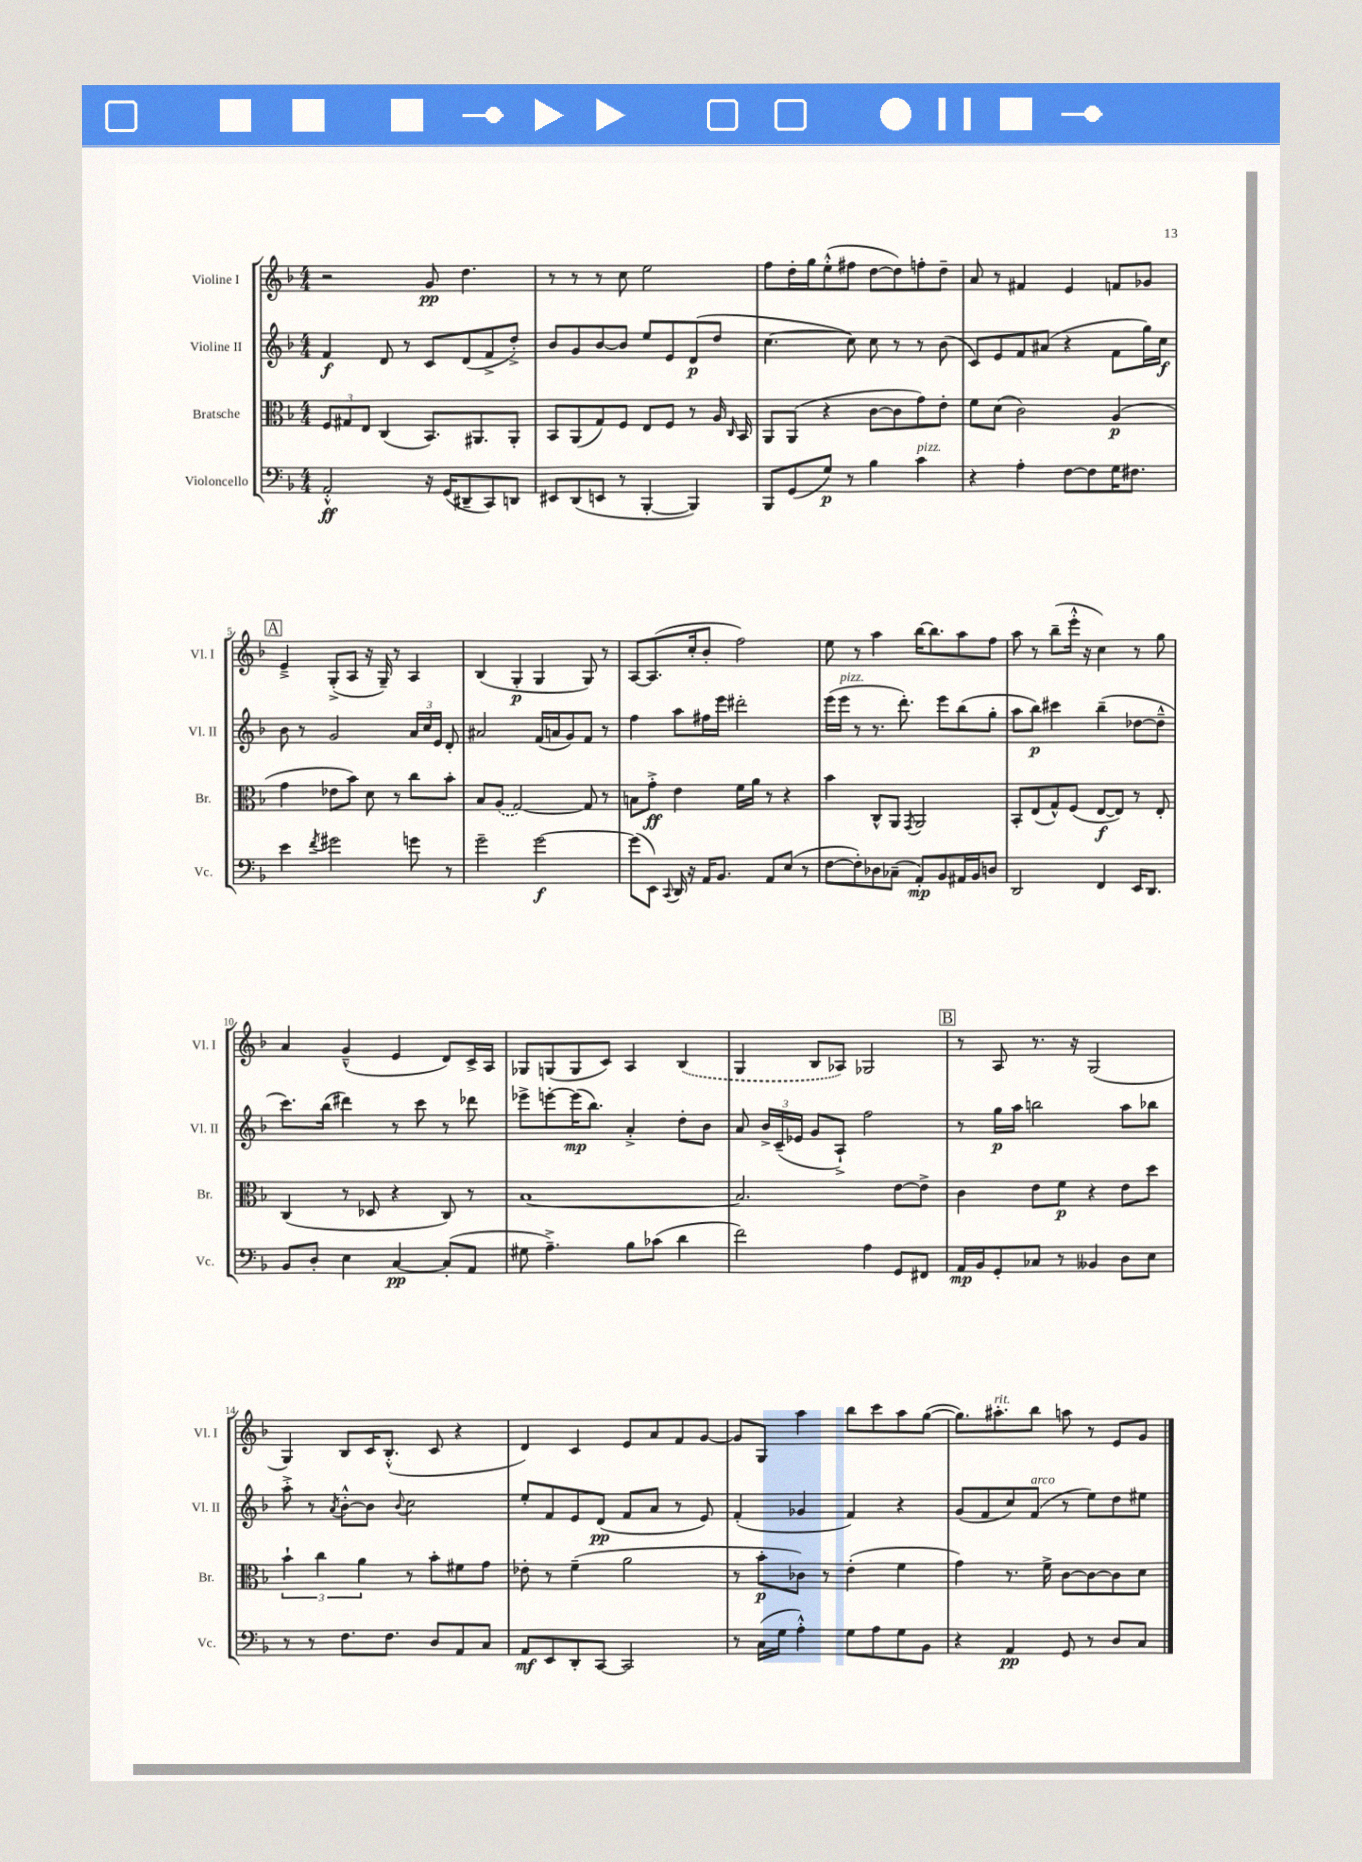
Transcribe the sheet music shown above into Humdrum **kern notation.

**kern	**dynam	**kern	**dynam	**kern	**dynam	**kern	**dynam
*part4	*part4	*part3	*part3	*part2	*part2	*part1	*part1
*staff4	*staff4	*staff3	*staff3	*staff2	*staff2	*staff1	*staff1
*I"Violoncello	*	*I"Bratsche	*	*I"Violine II	*	*I"Violine I	*
*I'Vc.	*	*I'Br.	*	*I'Vl. II	*	*I'Vl. I	*
*clefF4	*	*clefC3	*	*clefG2	*	*clefG2	*
*k[b-]	*	*k[b-]	*	*k[b-]	*	*k[b-]	*
*M4/4	*	*M4/4	*	*M4/4	*	*M4/4	*
=1	=1	=1	=1	=1	=1	=1	=1
2AA'^^/	ff	12F/L	.	4f/	f	2r	.
.	.	12G#X/	.	.	.	.	.
.	.	12E/J	.	.	.	.	.
.	.	(4C/	.	8d/	.	.	.
.	.	.	.	8r	.	.	.
16r	.	8.BB-/L)	.	8c/L	.	8g/	pp
(16GG/KL	.	.	.	.	.	.	.
8DD#X~/	.	.	.	(8d/	.	4.dd\	.
.	.	8.AA#X/	.	.	.	.	.
8CC/)	.	.	.	8f^/	.	.	.
8DDn/J	.	8AA#'/J	.	8dd'^/J)	.	.	.
=2	=2	=2	=2	=2	=2	=2	=2
8EE#X/L	.	8BB-/L	.	8b-/L	.	8r	.
(8DD/	.	(8AA/	.	8g/	.	8r	.
8EEn/J	.	8G/)	.	[8b-/	.	8r	.
8r	.	8F/J	.	8b-/J]	.	8cc\	.
[4BBB-'/	.	8E/L	.	8ee/L	.	2ee\	.
.	.	8F/J	.	8e/	.	.	.
4BBB-/])	.	8r	.	(8d/	p	.	.
.	.	16A/	.	8dd/J	.	.	.
.	.	16qqC/	.	.	.	.	.
.	.	16BB-/	.	.	.	.	.
=3	=3	=3	=3	=3	=3	=3	=3
8BBB-/L	.	8AA/L	.	[4.cc\	.	8ff\L	.
(8GG/	.	(8AA/J	.	.	.	16dd'\L	.
.	.	.	.	.	.	16gg\J	.
8G/J)	p	4r	.	.	.	(8ee'^^\	.
8r	.	.	.	8cc\])	.	8ff#X\J	.
4B-\	.	[8c\L	.	8cc\	.	[8dd\L	.
.	.	8c\]	.	8r	.	8dd\])	.
!LO:TX:a:i:t=pizz.	!	!	!	!	!	!	!
4c\	.	8g\)	.	8r	.	8ffn'\	.
.	.	8e'\J	.	(8b-\	.	8dd~\J	.
=4	=4	=4	=4	=4	=4	=4	=4
4r	.	8f\L	.	8c/L)	.	8a/	.
.	.	(8d\J	.	8e/	.	8r	.
4A'\	.	2c\)	.	8f/	.	4f#X/	.
.	.	.	.	(8a#X/J	.	.	.
[8F\L	.	.	.	4r	.	4e/	.
8F\]	.	.	.	.	.	.	.
16G\K	.	(4A/	p	8f\L	.	8fn/L	.
8.F#X\J	.	.	.	.	.	.	.
.	.	.	.	16gg\L)	.	8g-X/J	.
.	.	.	.	16cc\JJ	f	.	.
!!LO:LB:g=z
!!LO:REH:place=s1:t=A
=5	=5	=5	=5	=5	=5	=5	=5
4e\	.	4g\	.	8b-\	.	4e~^/	.
.	.	.	.	8r	.	.	.
8qf/	.	.	.	.	.	.	.
2g#X\	.	8e-X\L	.	2g/	.	(8G'^/L	.
.	.	8b-\J)	.	.	.	8A/J	.
.	.	8d\	.	.	.	16r	.
.	.	.	.	.	.	16G~/)	.
.	.	8r	.	.	.	8r	.
8gn\	.	8cc\L	.	24a/LL	.	4A/	.
.	.	.	.	24cc/	.	.	.
.	.	.	.	24e/JJ	.	.	.
8r	.	8b-'\J	.	8d'/	.	.	.
=6	=6	=6	=6	=6	=6	=6	=6
2g~\	.	8B-/L	.	2a#X/	.	(4B-/	.
.	.	(8A/J	.	.	.	.	.
.	.	[2G/)	.	.	.	4G'/	p
[2g\	f	.	.	(16f/LL	.	4G/	.
.	.	.	.	16an/J	.	.	.
.	.	.	.	8g/)	.	.	.
.	.	8G/]	.	8f/J	.	8G/)	.
.	.	8r	.	8r	.	8r	.
=7	=7	=7	=7	=7	=7	=7	=7
(8g\L]	.	8Bn\L	.	4ff\	.	[8A/L	.
8EE\J)	.	8g'^\J	ff	.	.	(8.A/]	.
8qqCC/	.	.	.	.	.	.	.
16DD/	.	4e\	.	8aa\L	.	.	.
16r	.	.	.	.	.	16cc'/k	.
16AA/KL	.	.	.	16ff#X\L	.	8b-'/J	.
8.BB-/J	.	.	.	16eee\JJ	.	.	.
.	.	16f\LL	.	2ddd#X'\	.	2ff\)	.
.	.	16a\JJ	.	.	.	.	.
8AA/L	.	8r	.	.	.	.	.
(8E/J	.	4r	.	.	.	.	.
8r	.	.	.	.	.	.	.
=8	=8	=8	=8	=8	=8	=8	=8
[8F\L	.	4b-\	.	(16eee\LL	.	8ee\	.
!	!	!	!	!LO:TX:a:i:t=pizz.	!	!	!
.	.	.	.	16eee\JJ	.	.	.
8F'\])	.	.	.	8r	.	8r	.
8D-X\	.	8C^^/L	.	8.r	.	4aa\	.
(8C-X~\J	.	8AA/J	.	.	.	.	.
.	.	.	.	8.ddd'\)	.	.	.
.	.	8qGG/	.	.	.	.	.
8AA'/L)	mp	2AA/	.	.	.	[16bb-\KL	.
.	.	.	.	.	.	8.bb-\]	.
8BB-/	.	.	.	8eee\L	.	.	.
16AA#X/L	.	.	.	(8bb-\	.	8aa\	.
16BB-/J	.	.	.	.	.	.	.
8Dn/J	.	.	.	8gg'\J	.	8ff\J	.
=9	=9	=9	=9	=9	=9	=9	=9
2DD/	.	8BB-'/L	.	8aa\L	.	8aa\	.
.	.	(8E/	.	8bb-\J)	p	8r	.
.	.	8G^^/)	.	4ccc#X\	.	(8bb-~\L	.
.	.	(8F/J	.	.	.	16eee'^^\Jk	.
.	.	.	.	.	.	16r	.
4FF/	.	[8E/L	f	(4bb-~\	.	4cc\)	.
.	.	8E/J])	.	.	.	.	.
16EE/KL	.	8r	.	[8dd-X\L	.	8r	.
8.DD/J	.	.	.	.	.	.	.
.	.	8E'/	.	8dd-~^^\J]	.	8gg\	.
!!LO:LB:g=z
=10	=10	=10	=10	=10	=10	=10	=10
8BB-/L	.	(4C/	.	8.ccc\L)	.	4a/	.
8D'/J	.	.	.	.	.	.	.
.	.	.	.	(16bb-\Jk	.	.	.
4E\	.	8r	.	4ddd#X\)	.	(4g~^^/	.
.	.	8D-X/	.	.	.	.	.
[4C/	pp	4r	.	8r	.	4e/	.
.	.	.	.	8ccc\	.	.	.
(8C'/L]	.	8C/)	.	8r	.	8d/L)	.
8AA/J	.	8r	.	8ddd-X\	.	16c^/L	.
.	.	.	.	.	.	16A/JJ	.
=11	=11	=11	=11	=11	=11	=11	=11
8G#X\	.	[1B-	.	8eee-X^\L	.	8G-X/L	.
4.A~^\)	.	.	.	[8eeen'\	.	(8Gn/	.
.	.	.	.	(16eee\K]	mp	8G/	.
.	.	.	.	8.bb-\J)	.	.	.
.	.	.	.	.	.	8c/J)	.
8B-\L	.	.	.	4a'^/	.	4A/	.
(8c-X\J	.	.	.	.	.	.	.
4d\	.	.	.	8dd'\L	.	(4B-/	.
.	.	.	.	8b-\J	.	.	.
=12	=12	=12	=12	=12	=12	=12	=12
2f\)	.	2.B-/]	.	8a/	.	4G/	.
.	.	.	.	24b-^/LL	.	.	.
.	.	.	.	(24c~/	.	.	.
.	.	.	.	24e-X/JJ	.	.	.
.	.	.	.	8g/L	.	8B-/L	.
.	.	.	.	8A`^/J)	.	8A-X/J)	.
4A\	.	.	.	2ff\	.	2G-X/	.
8GG/L	.	[8e\L	.	.	.	.	.
8FF#X/J	.	8e^\J]	.	.	.	.	.
!!LO:REH:place=s1:t=B
=13	=13	=13	=13	=13	=13	=13	=13
16AA/LL	mp	4c\	.	8r	.	8r	.
16BB-/J	.	.	.	.	.	.	.
8GG'/	.	.	.	16gg\LL	p	8A/	.
.	.	.	.	16aa\JJ	.	.	.
8C-X/J	.	8e\L	.	2bbn\	.	8.r	.
8r	.	8f\J	p	.	.	.	.
.	.	.	.	.	.	16r	.
4BB--X/	.	4r	.	.	.	(2G/	.
8D\L	.	8e\L	.	8aa\L	.	.	.
8E\J	.	8dd\J	.	8bb-X\J	.	.	.
!!LO:LB:g=z
=14	=14	=14	=14	=14	=14	=14	=14
8r	.	6b-`\	.	8aa'^\	.	4G/)	.
8r	.	.	.	8r	.	.	.
.	.	6cc\	.	.	.	.	.
.	.	.	.	8qa/	.	.	.
8.F\L	.	.	.	[8b-'^^\L	.	8B-/L	.
.	.	6a\	.	.	.	.	.
.	.	.	.	8b-\J]	.	16c/K	.
8.F\J	.	.	.	.	.	(8.B-'^^/J	.
.	.	.	.	8qqb-/	.	.	.
.	.	8r	.	2cc\	.	.	.
8D/L	.	8b-'\L	.	.	.	8c/	.
8AA/	.	8f#X\	.	.	.	4r	.
8C/J	.	8g\J	.	.	.	.	.
=15	=15	=15	=15	=15	=15	=15	=15
8AA/L	mf	8e-X'\	.	8ee'/L	.	4d/)	.
8EE/	.	8r	.	8f/	.	.	.
8DD'/	.	(4f~\	.	8e/	.	4c/	.
[8CC/J	.	.	.	(8d/J	pp	.	.
2CC/]	.	2a\	.	8f/L	.	8e/L	.
.	.	.	.	8a/J	.	8a/	.
.	.	.	.	8r	.	8f/	.
.	.	.	.	8e/)	.	[8g/J	.
=16	=16	=16	=16	=16	=16	=16	=16
8r	.	8r	.	(4f'/	.	8g/L]	.
(16C\LL	.	8b-'\L	p	.	.	8G/J	.
16G\JJ	.	.	.	.	.	.	.
4A'^^\)	.	8c-X\J)	.	4g-X/	.	4aa\	.
.	.	8r	.	.	.	.	.
8G\L	.	(4e'\	.	4f/)	.	8bb-\L	.
8A\	.	.	.	.	.	8ccc\	.
8G\	.	4f\	.	4r	.	8aa\	.
8BB-\J	.	.	.	.	.	([8gg\J	.
=17	=17	=17	=17	=17	=17	=17	=17
4r	.	4g\)	.	(8g/L	.	8.gg\L])	.
.	.	.	.	8f/	.	.	.
!	!	!	!	!	!	!LO:TX:a:i:t=rit.	!
.	.	.	.	.	.	8.aa#X'\	.
4AA/	pp	8.r	.	8cc/)	.	.	.
!	!	!	!	!LO:TX:a:i:t=arco	!	!	!
.	.	.	.	(8f/J	.	8bb-\J	.
.	.	16f^\	.	.	.	.	.
8GG/	.	[8c\L	.	8r	.	8aan\	.
8r	.	8c\_	.	8ee\L)	.	8r	.
8D/L	.	8c\]	.	8dd\	.	8e/L	.
8C/J	.	8d\J	.	8ee#X\J	.	8g/J	.
==	==	==	==	==	==	==	==
*-	*-	*-	*-	*-	*-	*-	*-
